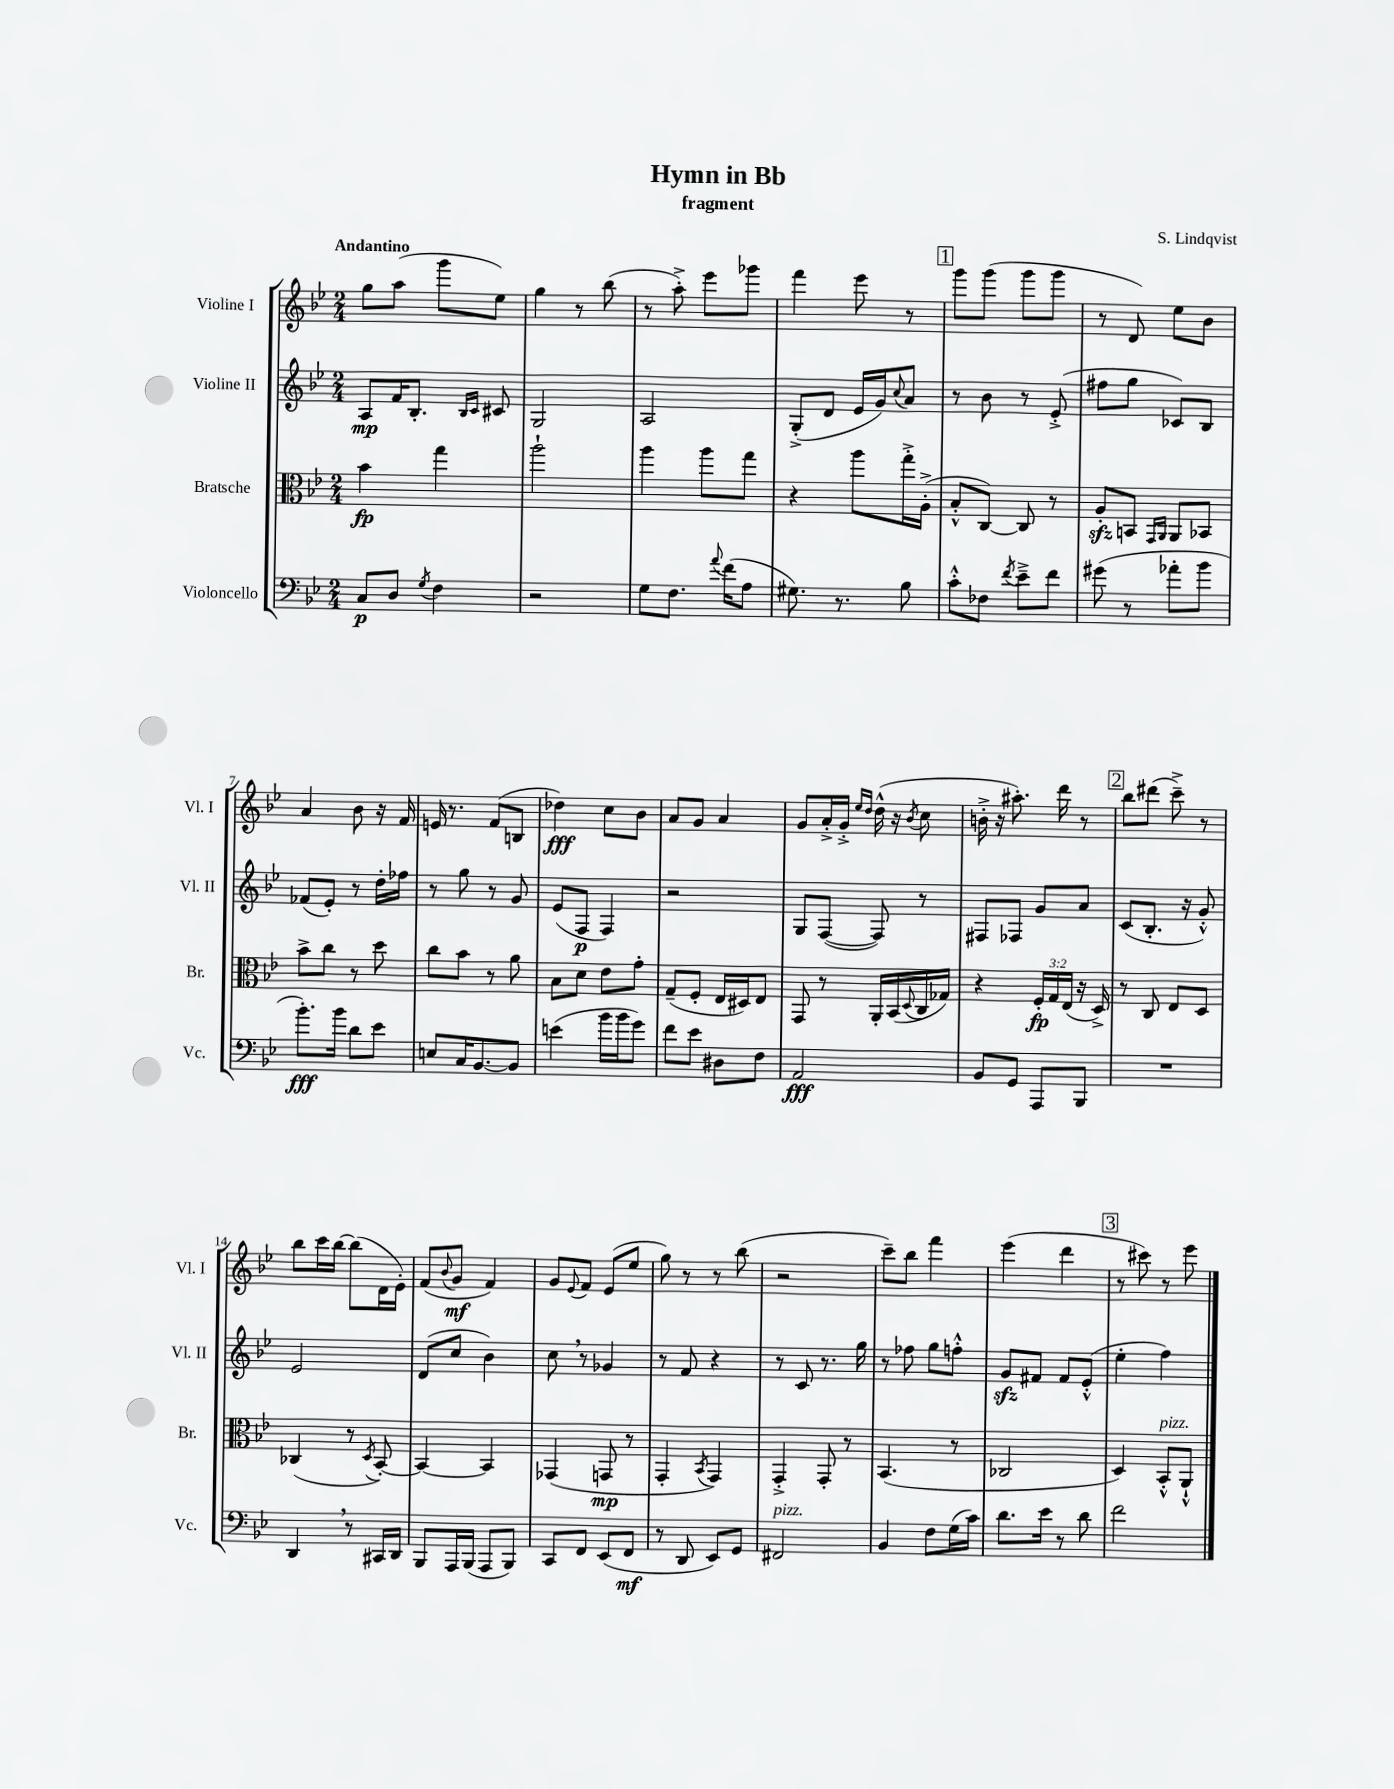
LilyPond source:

\header { title = "Hymn in Bb" composer = "S. Lindqvist" subtitle = "fragment" }
<<
\new StaffGroup <<
\new Staff = "s0" \with { instrumentName = "Violine I" shortInstrumentName = "Vl. I" } {
    \clef treble \key bes \major \numericTimeSignature \time 2/4 \tempo "Andantino"
    g''8 a''8( g'''8 ees''8) |
    g''4 r8 bes''8( |
    r8 a''8-.->) ees'''8 ges'''8 |
    f'''4 ees'''8 r8 |
    \mark \markup { \box "1" } g'''8 g'''8( g'''8 g'''8 |
    r8 d'8) ees''8 bes'8 |
    a'4 bes'8 r16 f'16 |
    e'16 r8. f'8( b8 |
    des''4\fff) c''8 bes'8 |
    a'8 g'8 a'4 |
    g'8 a'16-.-> g'16-.-> \grace { ees''16 d''16 } d''16-^( r16 \acciaccatura { bes'8 } c''8 |
    b'16-.-> r16 ais''8.-.) d'''16 r8 |
    \mark \markup { \box "2" } bes''8 dis'''8( c'''8--->) r8 |
    bes''8 c'''16 bes''16~ bes''8( d'16 ees'16-.) |
    f'8( \appoggiatura { bes'8 } g'8\mf f'4) |
    g'8 \appoggiatura { ees'8 } f'8 ees'8( ees''8 |
    g''8) r8 r8 bes''8( |
    r2 |
    c'''8--) bes''8 f'''4 |
    ees'''4( d'''4 |
    \mark \markup { \box "3" } r8 cis'''8) r8 ees'''8 \bar "|." |
}
\new Staff = "s1" \with { instrumentName = "Violine II" shortInstrumentName = "Vl. II" } {
    \clef treble \key bes \major \numericTimeSignature \time 2/4
    a8\mp f'16 bes8.-. \grace { bes16 c'16 } cis'8 |
    g2 |
    a2 |
    g8-.->( d'8 ees'16 g'16) \appoggiatura { c''8 } a'8 |
    \mark \markup { \box "1" } r8 bes'8 r8 ees'8-.->( |
    fis''8 g''8 ces'8) bes8 |
    fes'8( ees'8-.) r8 d''16-. fes''16 |
    r8 g''8 r8 g'8 |
    ees'8( f8\p f4) |
    r2 |
    g8 f8~( f8) r8 |
    fis8 fes8 g'8 a'8 |
    \mark \markup { \box "2" } c'8( bes8.-. r16 g'8-.-^) |
    ees'2 |
    d'8( c''8 bes'4) |
    c''8 \breathe r8 ges'4 |
    r8 f'8 r4 |
    r8 c'8 r8. g''16 |
    r8 fes''8 g''8 f''8-.-^ |
    g'8\sfz fis'8 fis'8 ees'8-.-^( |
    \mark \markup { \box "3" } ees''4-. f''4) \bar "|." |
}
\new Staff = "s2" \with { instrumentName = "Bratsche" shortInstrumentName = "Br." } {
    \clef alto \key bes \major \numericTimeSignature \time 2/4 \override Staff.TupletNumber.text = #tuplet-number::calc-fraction-text
    bes'4\fp g''4 |
    a''2-! |
    a''4 a''8 g''8 |
    r4 a''8 g''16-.-> a16-.->( |
    \mark \markup { \box "1" } bes8-.-^ c8~) c8 r8 |
    a8-.\sfz b,8 \grace { g,16 a,16 } a,8 bes,8 |
    bes'8-> c''8 r8 d''8 |
    c''8 bes'8 r8 a'8 |
    bes8 d'8 ees'8 g'8-. |
    g8--( f8-. ees16 dis16) ees8 |
    g,8 r8 a,16-. bes,16( \appoggiatura { d8 } c16 ges16) |
    r4 \tuplet 3/2 { f16-.\fp g16 ees16( } r16 d16->) |
    \mark \markup { \box "2" } r8 c8 ees8 d8 |
    ces4( r8 \acciaccatura { d8 } bes,8~-.) |
    bes,4~ bes,4 |
    ges,4( g,8\mp r8 |
    g,4-. \acciaccatura { bes,8 } g,4) |
    g,4-.-> g,8-. r8 |
    bes,4.( r8 |
    ces2 |
    \mark \markup { \box "3" } d4) bes,8-.-^^\markup { \italic "pizz." } a,8-!-^ \bar "|." |
}
\new Staff = "s3" \with { instrumentName = "Violoncello" shortInstrumentName = "Vc." } {
    \clef bass \key bes \major \numericTimeSignature \time 2/4
    c8\p d8 \acciaccatura { g8 } f4 |
    r2 |
    g8 f8. \appoggiatura { a'8 } f'16( a8 |
    gis8.) r8. bes8 |
    \mark \markup { \box "1" } c'8-.-^ fes8 \acciaccatura { f'8 } ees'8---> f'8 |
    gis'8( r8 aes'8-. bes'8 |
    bes'8.-.\fff) bes'16 d'8 ees'8 |
    e8 c16 bes,8.~ bes,8 |
    e'4( bes'16 bes'16 g'8) |
    f'8 ees'8 dis8 f8 |
    a,2\fff |
    bes,8 g,8 a,,8 bes,,8 |
    \mark \markup { \box "2" } R2 |
    d,4 \breathe r8 cis,16 d,16 |
    bes,,8 a,,16 bes,,16( a,,8 bes,,8) |
    c,8 f,8 ees,8( f,8\mf |
    r8 d,8 ees,8) g,8 |
    fis,2^\markup { \italic "pizz." } |
    bes,4 f8 g16( c'16) |
    d'8. ees'16 r8 d'8 |
    \mark \markup { \box "3" } f'2 \bar "|." |
}
>>
>>
